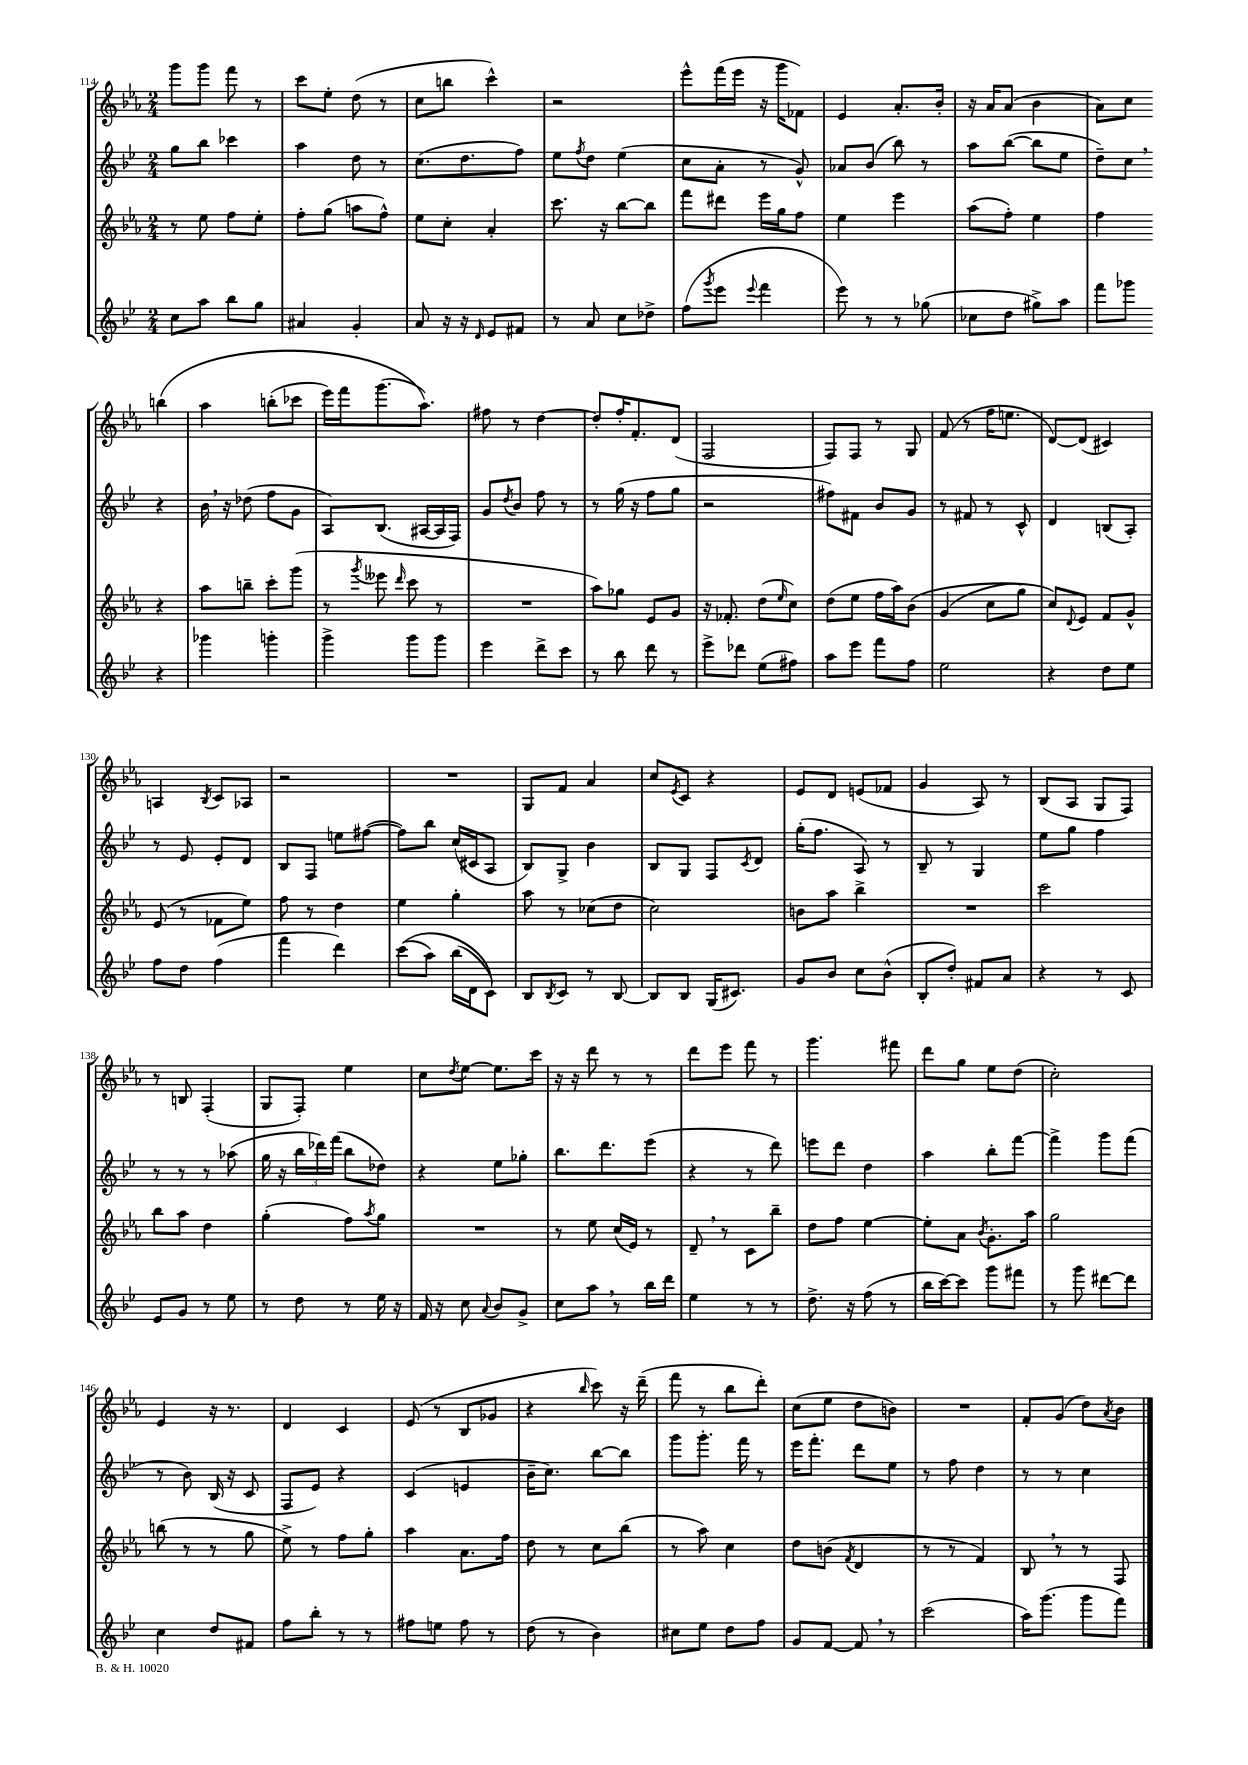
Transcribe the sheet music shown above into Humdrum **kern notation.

**kern	**kern	**kern	**kern
*staff4	*staff3	*staff2	*staff1
*clefG2	*clefG2	*clefG2	*clefG2
*k[b-e-]	*k[b-e-a-]	*k[b-e-]	*k[b-e-a-]
*M2/4	*M2/4	*M2/4	*M2/4
8cc	8r	8gg	8ggg
8aa	8ee-	8bb-	8ggg
8bb-	8ff	4ccc-	8fff
8gg	8ee-'	.	8r
=	=	=	=
4a#	8ff'	4aa	8ccc
.	(8gg	.	8ee-'
4g'	8aa	8dd	(8dd
.	8ff^^)	8r	8r
=	=	=	=
8a	8ee-	(8.cc	8cc
16r	8cc'	.	8bb
16r	.	8.dd	.
16qqd	.	.	.
8e-	4a-'	.	4ccc^^)
8f#	.	8ff)	.
=	=	=	=
8r	8.ccc	8ee-	2r
.	.	8qff	.
8a	.	8dd	.
.	16r	.	.
8cc	[8bb-	(4ee-	.
8dd-^	8bb-]	.	.
=	=	=	=
(8ff	8fff	8cc	8eee-^^
8qggg	.	.	.
8eee-	8ddd#	8a'	(16fff
.	.	.	16eee-
8qqeee-	.	.	.
4fff	16eee-	8r	16r
.	16gg	.	16ggg
.	8ff	8g^^)	8f-)
=	=	=	=
8eee-)	4ee-	8a-	4e-
8r	.	(8b-	.
8r	4eee-	8bb-)	8.a-'
(8gg-	.	8r	.
.	.	.	16b-'
=	=	=	=
8cc-	(8aa-	8aa	16r
.	.	.	16a-
8dd	8ff')	([8bb-	(8a-
8gg#^)	4ee-	8bb-]	4b-
8aa	.	8ee-	.
=	=	=	=
8fff	4ff	8dd~)	8a-)
8ggg-	.	8cc	8cc
4r	4r	4r	&(4bb
=	=	=	=
4ggg-	8aa-	16b-	4aa-
.	.	16r	.
.	8bb~	(8dd-	.
4ggg'	8ccc'	8ff	(8bb'
.	(8ggg	8g	8ccc-
=	=	=	=
4ggg^	8r	8A)	16eee-)
.	.	.	16fff
.	8qggg	.	.
.	8eee--	(8.B-	(8.ggg
.	16qqddd	.	.
8ggg	8ccc	.	.
.	.	[16A#	8.aa-)&)
8ggg	8r	16A#]	.
.	.	16F)	.
=	=	=	=
4eee-	2r	8g	8ff#
.	.	8qdd	.
.	.	8b-	8r
8ddd^	.	8ff	[4dd
8ccc	.	8r	.
=	=	=	=
8r	8aa-)	8r	8dd']
8bb-	8gg-	(16gg	16ff'
.	.	16r	8.f'
8ddd	8e-	8ff	.
8r	8g	8gg	(8d
=	=	=	=
8eee-^	16r	2r	2F
.	8.f-'	.	.
8ddd-	.	.	.
(8ee-	(8dd	.	.
.	16qqee-	.	.
8ff#)	8cc)	.	.
=	=	=	=
8aa	(8dd	8ff#)	8F)
8eee-	8ee-	8f#	8F
8fff	16ff	8b-	8r
.	16aa-)	.	.
8ff	&(8b-	8g	8G
=	=	=	=
2ee-	(4g	8r	(8f
.	.	8f#	8r
.	8cc	8r	16ff
.	.	.	8.ee
.	8gg)	8c^^	.
=	=	=	=
4r	8cc&)	4d	[8d)
.	8qqd	.	.
.	8e-	.	(8d]
8dd	8f	(8B	4c#)
8ee-	8g^^	8A')	.
=	=	=	=
8ff	(8e-	8r	4A
8dd	8r	8e-	.
.	.	.	8qB-
(4ff	8f-	8e-'	8c
.	8ee-)	8d	8A-
=	=	=	=
4fff	8ff	8B-	2r
.	8r	8F	.
4ddd)	4dd	8ee	.
.	.	([8ff#	.
=	=	=	=
&((8ccc	4ee-	8ff#])	2r
8aa)	.	8bb-	.
(16bb-	4gg'	(16cc	.
16d	.	16c#	.
8c)&)	.	8A	.
=	=	=	=
8B-	8aa-	8B-)	8G
8qB-	.	.	.
8c	8r	8G^	8f
8r	(8cc-	4b-	4a-
[8B-	8dd	.	.
=	=	=	=
8B-]	2cc)	8B-	8cc
.	.	.	8qe-
8B-	.	8G	8c
(16G	.	8F	4r
8.c#)	.	.	.
.	.	8qc	.
.	.	8d	.
=	=	=	=
8g	8b	(16gg'	8e-
.	.	8.ff	.
8b-	8aa-	.	8d
8cc	4bb-^	8A)	(8e
(8b-^^	.	8r	8f-
=	=	=	=
8B-'	2r	8B-~	4g
8dd')	.	8r	.
8f#	.	4G	8A-)
8a	.	.	8r
=	=	=	=
4r	2ccc	8ee-	(8B-
.	.	8gg	8A-
8r	.	4ff	8G
8c	.	.	8F)
=	=	=	=
8e-	8bb-	8r	8r
8g	8aa-	8r	8B
8r	4dd	8r	(4F'
8ee-	.	(8aa-	.
=	=	=	=
8r	(4gg'	16gg	8G
.	.	16r	.
8dd	.	24bb-	8F')
.	.	24ddd-)	.
.	.	(24fff	.
8r	8ff)	8bb-	4ee-
.	8qaa-	.	.
16ee-	8gg	8dd-)	.
16r	.	.	.
=	=	=	=
16f	2r	4r	8cc
16r	.	.	.
.	.	.	8qdd
8cc	.	.	[8ee-
8qqa	.	.	.
8b-	.	8ee-	8.ee-]
8g^	.	8gg-'	.
.	.	.	16ccc
=	=	=	=
8cc	8r	8.bb-	16r
.	.	.	16r
8aa	8ee-	.	8ddd
.	.	8.ddd	.
8r	(16cc	.	8r
.	16e-)	.	.
16bb-	8r	(8eee-	8r
16ddd	.	.	.
=	=	=	=
4ee-	8d~	4r	8ddd
.	8r	.	8eee-
8r	8c	8r	8fff
8r	8bb-~	8ddd)	8r
=	=	=	=
8.dd^	8dd	8eee	4.ggg
.	8ff	8ddd	.
16r	.	.	.
(8ff	[4ee-	4dd	.
8r	.	.	8fff#
=	=	=	=
16bb-	8ee-']	4aa	8ddd
[16ccc)	.	.	.
8ccc]	8a-	.	8gg
.	8qb-	.	.
8ggg	8.g'	8bb-'	8ee-
8fff#	.	[8fff	(8dd
.	16aa-	.	.
=	=	=	=
8r	2gg	4fff^]	2cc')
8ggg	.	.	.
[8ddd#	.	8ggg	.
8ddd#]	.	(8fff	.
=	=	=	=
4cc	(8bb	8r	4e-
.	8r	8b-)	.
8dd	8r	(16B-	16r
.	.	16r	8.r
8f#	8gg	8c	.
=	=	=	=
8ff	8ee-^)	8F	4d
8bb-'	8r	8e-)	.
8r	8ff	4r	4c
8r	8gg'	.	.
=	=	=	=
8ff#	4aa-	(4c	(8e-
8ee	.	.	8r
8ff#	8.a-	4e	8B-
8r	.	.	8g-
.	16ff	.	.
=	=	=	=
(8dd	8dd	16b-~	4r
.	.	8.cc)	.
8r	8r	.	.
.	.	.	16qqbb-
4b-)	8cc	[8bb-	8ccc)
.	(8bb-	8bb-]	16r
.	.	.	(16ddd~
=	=	=	=
8cc#	8r	8ggg	8fff
8ee-	8aa-)	8.ggg'	8r
8dd	4cc	.	8bb-
.	.	16fff	.
8ff	.	8r	8ddd')
=	=	=	=
8g	8dd	16eee-	(8cc
.	.	8.fff'	.
[8f	(8b	.	8ee-
.	8qf	.	.
8f]	4d	8ddd	8dd
8r	.	8ee-	8b)
=	=	=	=
(2ccc	8r	8r	2r
.	8r	8ff	.
.	4f)	4dd	.
=	=	=	=
16aa)	8B-	8r	8f'
(8.ggg	.	.	.
.	8r	8r	(8g
8ggg	8r	4cc	8dd)
.	.	.	8qa-
8fff)	8F	.	8b-
==	==	==	==
*-	*-	*-	*-
